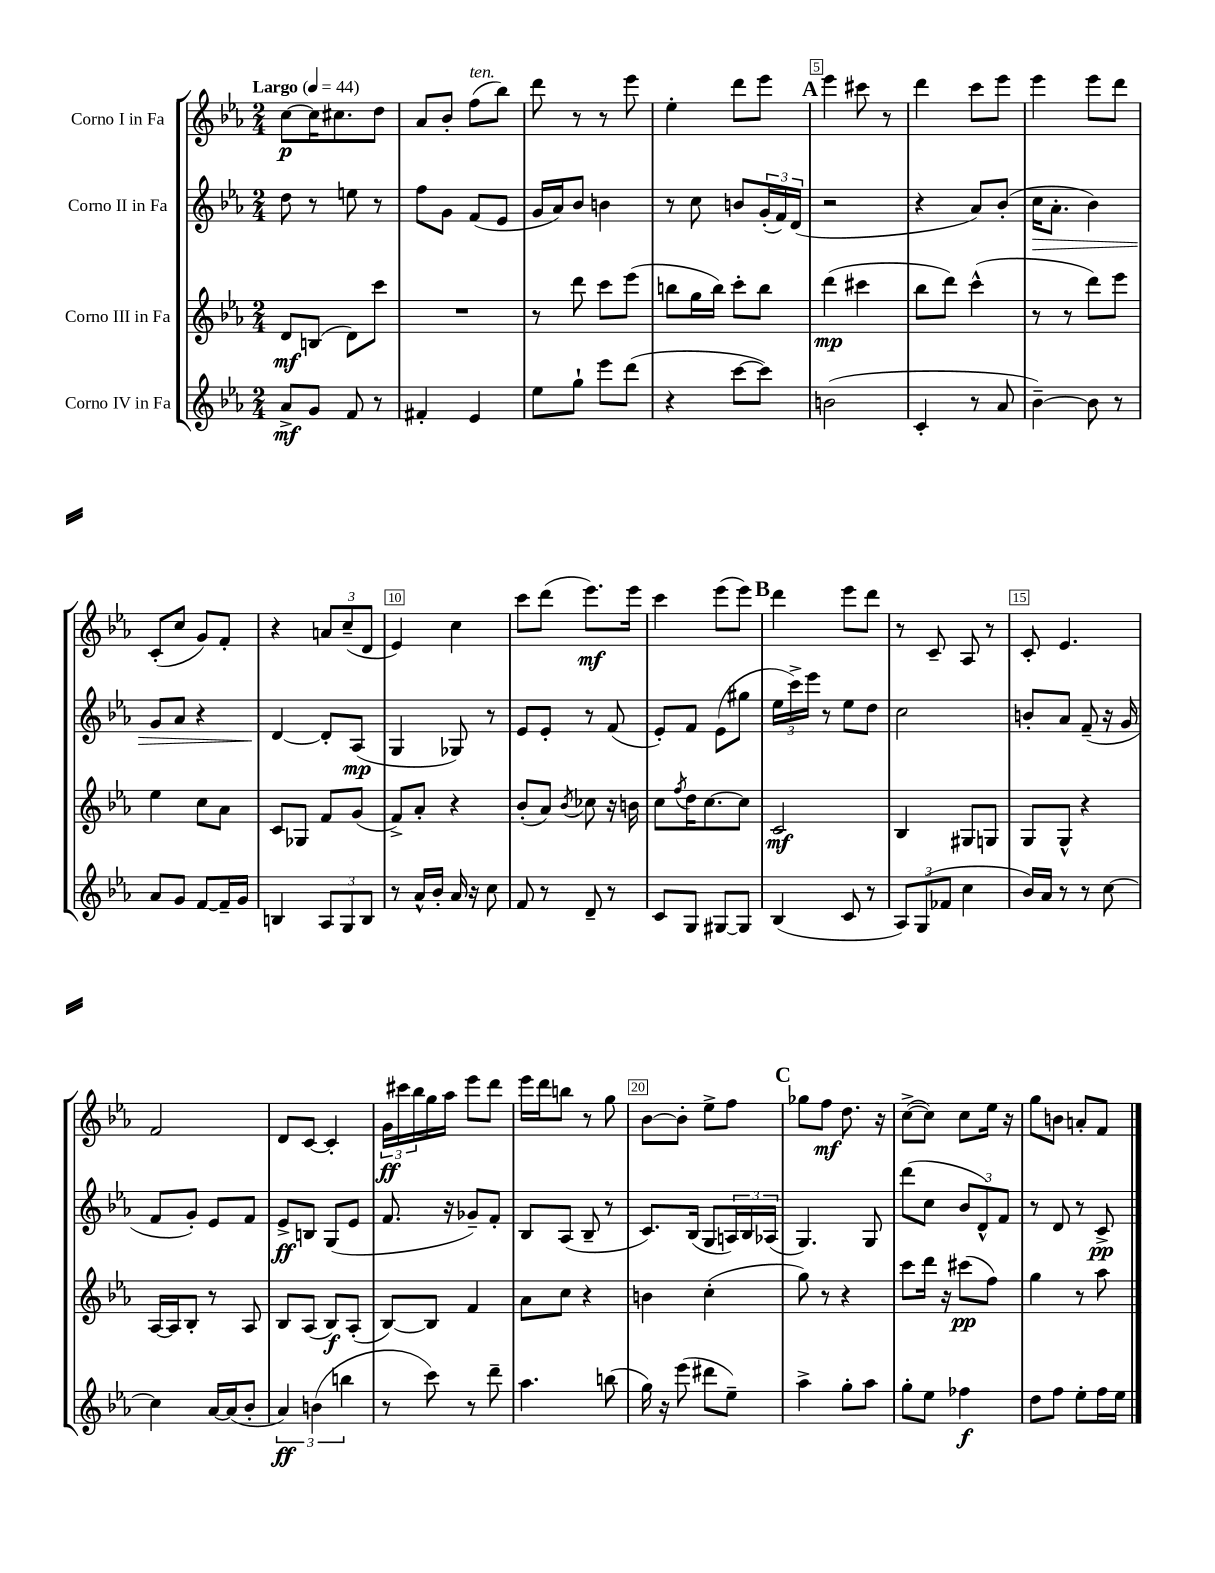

**kern	**kern	**kern	**kern
*staff4	*staff3	*staff2	*staff1
*clefG2	*clefG2	*clefG2	*clefG2
*k[b-e-a-]	*k[b-e-a-]	*k[b-e-a-]	*k[b-e-a-]
*M2/4	*M2/4	*M2/4	*M2/4
*MM44	*MM44	*MM44	*MM44
8a-^	8d	8dd	[8cc
8g	(8B	8r	16cc]
.	.	.	8.cc#
8f	8d)	8ee	.
8r	8ccc	8r	8dd
=	=	=	=
4f#'	2r	8ff	8a-
.	.	8g	8b-'
4e-	.	(8f	(8ff
.	.	8e-	8bb-)
=	=	=	=
8ee-	8r	16g	8ddd
.	.	16a-)	.
8gg`	8ddd	8b-	8r
8eee-	8ccc	4b	8r
(8ddd	(8eee-	.	8eee-
=	=	=	=
4r	8bb	8r	4ee-'
.	16gg	8cc	.
.	16bb)	.	.
[8ccc	8ccc'	8b	8ddd
8ccc])	8bb	(24g'	8eee-
.	.	24f)	.
.	.	(24d	.
=	=	=	=
(2b	(4ddd	2r	4eee-
.	4ccc#	.	8ccc#
.	.	.	8r
=	=	=	=
4c'	8bb-	4r	4ddd
.	8ddd)	.	.
8r	(4ccc^^	8a-)	8ccc
8a-	.	(8b-'	8eee-
=	=	=	=
[4b-~)	8r	16cc	4eee-
.	.	8.a-'	.
.	8r	.	.
8b-]	8ddd)	4b-)	8eee-
8r	8eee-	.	8ddd
=	=	=	=
8a-	4ee-	8g	(8c'
8g	.	8a-	8cc
[8f	8cc	4r	8g)
16f~]	8a-	.	8f'
16g	.	.	.
=	=	=	=
4B	8c	[4d	4r
.	8G-	.	.
12A-	8f	8d']	12a
12G	.	.	(12cc~
.	(8g	(8A-	.
12B	.	.	12d
=	=	=	=
8r	8f^)	4G	4e-)
16a-^^	8a-'	.	.
16b-'	.	.	.
16a-	4r	8G-)	4cc
16r	.	.	.
8cc	.	8r	.
=	=	=	=
8f	(8b-'	8e-	8ccc
8r	8a-)	8e-'	(8ddd
.	8qb-	.	.
8d~	8cc-	8r	8.eee-)
8r	16r	(8f	.
.	16b	.	16eee-
=	=	=	=
8c	8cc	8e-')	4ccc
.	8qff	.	.
8G	16dd	8f	.
.	[8.cc	.	.
[8G#	.	(8e-	(8eee-
8G#]	8cc]	8gg#	8eee-)
=	=	=	=
(4B-	2c	24ee-	4ddd
.	.	24ccc^)	.
.	.	24eee-	.
.	.	8r	.
8c	.	8ee-	8eee-
8r	.	8dd	8ddd
=	=	=	=
12A-)	4B-	2cc	8r
(12G	.	.	.
.	.	.	8c~
12f-	.	.	.
4cc	8G#	.	8A-
.	8G	.	8r
=	=	=	=
16b-)	8G	8b'	8c'
16a-	.	.	.
8r	8G^^	8a-	4.e-
8r	4r	(8f~	.
[8cc	.	16r	.
.	.	16g	.
=	=	=	=
4cc]	[16A-	8f	2f
.	16A-]	.	.
.	8B-'	8g')	.
[16a-	8r	8e-	.
(16a-]	.	.	.
8b-'	8A-	8f	.
=	=	=	=
6a-)	8B-	8e-^	8d
.	(8A-	8B	[8c
(6b	.	.	.
.	8B-)	(8G	4c']
6bb	.	.	.
.	(8A-'	8e-	.
=	=	=	=
8r	[8B-)	8.f	24g
.	.	.	24ccc#
.	.	.	24bb-
8ccc)	8B-]	.	16gg
.	.	16r	16aa-
8r	4f	8g-~)	8eee-
8ddd~	.	8f'	8ddd
=	=	=	=
4.aa-	8a-	8B-	16eee-
.	.	.	16ddd
.	8cc	(8A-	8bb
.	4r	8B-~	8r
(8bb	.	8r	8gg
=	=	=	=
16gg)	4b	8.c)	[8b-
16r	.	.	.
(8eee-	.	.	8b-']
.	.	(16B-	.
8ddd#	(4cc'	8G	8ee-^
8ee-~)	.	24A)	8ff
.	.	24B-	.
.	.	(24A-	.
=	=	=	=
4aa-^	8gg)	4.G)	8gg-
.	8r	.	8ff
8gg'	4r	.	8.dd
8aa-	.	8G	.
.	.	.	16r
=	=	=	=
8gg'	8ccc	(8ddd	([8cc^
8ee-	16ddd	8cc	8cc])
.	16r	.	.
4ff-	(8ccc#	12b-	8cc
.	.	12d^^)	.
.	8ff)	.	16ee-
.	.	12f	.
.	.	.	16r
=	=	=	=
8dd	4gg	8r	8gg
8ff	.	8d	8b
8ee-'	8r	8r	8a'
16ff	8aa-	8c^	8f
16ee-	.	.	.
==	==	==	==
*-	*-	*-	*-
